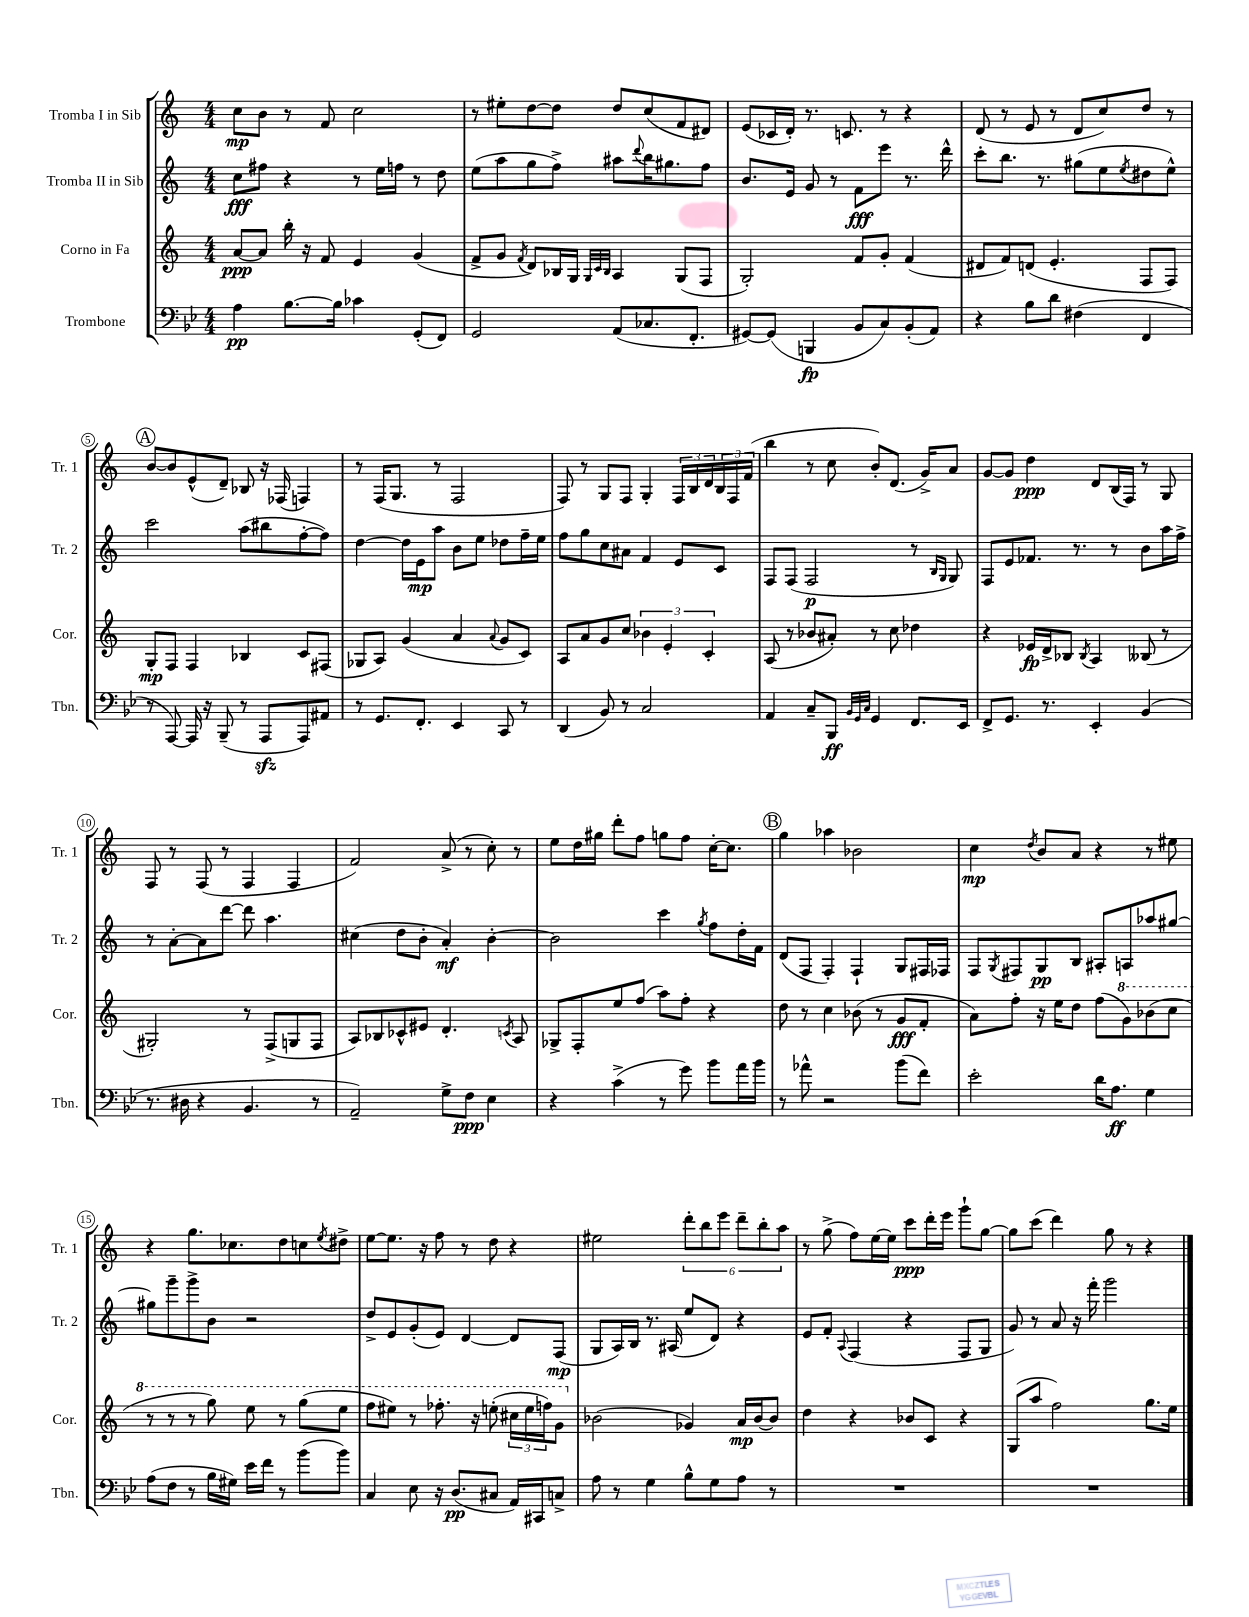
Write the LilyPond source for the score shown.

<<
\new StaffGroup <<
\new Staff = "s0" \with { instrumentName = "Tromba I in Sib" shortInstrumentName = "Tr. 1" } {
    \clef treble \key c \major \numericTimeSignature \time 4/4
    c''8\mp b'8 r8 f'8 c''2 |
    r8 eis''8-. d''8~ d''8 d''8 c''8( f'8 dis'8) |
    e'8( ces'16 d'16-.) r8. c'8. r8 r4 |
    d'8( r8 e'8 r8 d'8 c''8) d''8 r8 |
    \mark \markup { \circle "A" } b'8~ b'8 e'8-^( d'8--) bes8 r16 fes16( f4) |
    r8 f16( g8. r8 f2 |
    f8) r8 g8 f8 g4-. \tuplet 3/2 { f16 b16 d'16 } \tuplet 3/2 { b16 f16 f'16( } |
    b''4 r8 c''8 b'8-.) d'8.( g'16->) a'8 |
    g'8~ g'8 d''4\ppp d'8 b16( f16) r8 g8 |
    f8 r8 f8( r8 f4 f4 |
    f'2) a'8->( r8 c''8-.) r8 |
    e''8 d''16 gis''16 d'''8-. f''8 g''8 f''8 c''16~-. c''8. |
    \mark \markup { \circle "B" } g''4 aes''4 bes'2 |
    c''4\mp \acciaccatura { d''8 } b'8 a'8 r4 r8 eis''8 |
    r4 g''8. ces''8. d''8 c''8 \acciaccatura { e''8 } dis''8-> |
    e''8~ e''8. r16 f''8 r8 d''8 r4 |
    eis''2 \tuplet 6/4 { d'''8-. b''8 e'''8 d'''8-- b''8-. a''8 } |
    r8 g''8->( f''8) e''16~ e''16 c'''8\ppp d'''16-. e'''16 g'''8-! g''8~ |
    g''8 c'''8( d'''4) g''8 r8 r4 \bar "|." |
}
\new Staff = "s1" \with { instrumentName = "Tromba II in Sib" shortInstrumentName = "Tr. 2" } {
    \clef treble \key c \major \numericTimeSignature \time 4/4
    c''8\fff fis''8 r4 r8 e''16 f''16 r8 d''8 |
    e''8( a''8 g''8 f''8->) ais''8 \appoggiatura { d'''8 } b''16 gis''8. f''8 |
    b'8. e'16 g'8 r8 f'8\fff e'''8 r8. d'''16-^ |
    c'''8-. b''8. r8. gis''8( e''8 \acciaccatura { e''8 } dis''8 e''8-^) |
    \mark \markup { \circle "A" } c'''2 a''8( bis''8 f''8~-. f''8) |
    d''4~ d''16 e'16\mp a''8 b'8 e''8 des''8 f''16-- e''16 |
    f''8 g''8 c''8 ais'8 f'4 e'8 c'8 |
    f8 f8( f2\p r8 \grace { b16 g16 } g8) |
    f8 e'8 fes'8. r8. r8 b'8 a''16 f''16-> |
    r8 a'8~-. a'8 d'''8~ d'''8 a''4. |
    cis''4( d''8 b'8-. a'4-.\mf) b'4~-. |
    b'2 c'''4 \acciaccatura { g''8 } f''8 d''16-. f'16 |
    \mark \markup { \circle "B" } d'8( f8 f4-.) f4-! g8 fis16 fes16 |
    f8 \acciaccatura { g8 } fis8 g8\pp b8 ais8-. a8 aes''8 gis''8~ |
    gis''8 g'''8-- g'''8-> b'8 r2 |
    d''8-> e'8 g'8-.( e'8) d'4~ d'8 f8\mp( |
    g8 a16) b16 r8. ais16( e''8 d'8) r4 |
    e'8 f'8-. \appoggiatura { a8 } f4( r4 f8 g8 |
    g'8) r8 a'8 r16 f'''16-. g'''2 \bar "|." |
}
\new Staff = "s2" \with { instrumentName = "Corno in Fa" shortInstrumentName = "Cor." } {
    \clef treble \key c \major \numericTimeSignature \time 4/4
    a'8~\ppp a'8 b''16-. r16 f'8 e'4 g'4( |
    f'8-> g'8 \acciaccatura { f'8 } d'8) bes16 g16 \grace { g32 c'32 bes32 } a4 g8( f8 |
    g2-.) f'8 g'8-. f'4( |
    dis'8 f'8) d'8( e'4.-. f8 f8) |
    \mark \markup { \circle "A" } g8-.\mp f8 f4 bes4 c'8 fis8( |
    ges8 a8) g'4( a'4 \appoggiatura { a'8 } g'8 c'8) |
    a8 a'8 g'8 c''8 \tuplet 3/2 { bes'4 e'4-. c'4-. } |
    a8( r8 bes'8 ais'8-.) r8 c''8 des''4 |
    r4 ees'16\fp d'16-> bes8 \acciaccatura { bes8 } a4 beses8( r8 |
    gis2-.) r8 f8->( g8 f8 |
    a8) bes8 ces'8-^ eis'8 d'4.-. \acciaccatura { c'8 } a8 |
    ges8-> f8-. e''8 f''8( a''8) f''8-. r4 |
    \mark \markup { \circle "B" } d''8 r8 c''4 bes'8( r8 g'8\fff f'8-. |
    a'8) f''8-. r16 e''16 d''8 f''8( \ottava #1 g''8) bes''8( c'''8 |
    r8 r8 r8 g'''8) e'''8 r8 g'''8( e'''8 |
    f'''8 eis'''8) r8 fes'''8.-. r16 e'''8-.( \tuplet 3/2 { cis'''16 e'''16 f'''16) } g''8 \ottava #0 |
    bes'2( ges'4) a'16\mp bes'16~ bes'8 |
    d''4 r4 bes'8 c'8 r4 |
    g8( a''8 f''2) g''8. e''16 \bar "|." |
}
\new Staff = "s3" \with { instrumentName = "Trombone" shortInstrumentName = "Tbn." } {
    \clef bass \key bes \major \numericTimeSignature \time 4/4
    a4\pp bes8.~ bes16 ces'4 g,8-.( f,8) |
    g,2 a,8( ces8. f,8.-. |
    gis,8~) gis,8( b,,4\fp bes,8 c8) bes,8-.( a,8) |
    r4 bes8 d'8 fis4( f,4 |
    \mark \markup { \circle "A" } r8 a,,8~) a,,16 r16 bes,,8--( r8 a,,8\sfz a,,8) ais,8 |
    r8 g,8. f,8.-. ees,4 c,8 r8 |
    d,4( bes,8) r8 c2 |
    a,4 c8-- bes,,8\ff \grace { bes,32 g,32 c32 } g,4 f,8. ees,16 |
    f,8-> g,8. r8. ees,4-. bes,4( |
    r8. dis16 r4 bes,4. r8 |
    a,2--) g8-> f8\ppp ees4 |
    r4 c'4->( r8 g'8) bes'8 a'16 bes'16 |
    \mark \markup { \circle "B" } r8 aes'8-^ r2 bes'8( f'8) |
    ees'2-. d'16 a8.\ff g4 |
    a8( f8 r8 bes16 gis16) ees'16 f'16 r8 bes'8( bes'8) |
    c4 ees8 r16 d8.\pp( cis8 a,16) cis,16 c8-> |
    a8 r8 g4 bes8-^ g8 a8 r8 |
    R1 |
    R1 \bar "|." |
}
>>
>>
\layout { \context { \Score \override BarNumber.stencil = #(make-stencil-circler 0.1 0.3 ly:text-interface::print) } }
